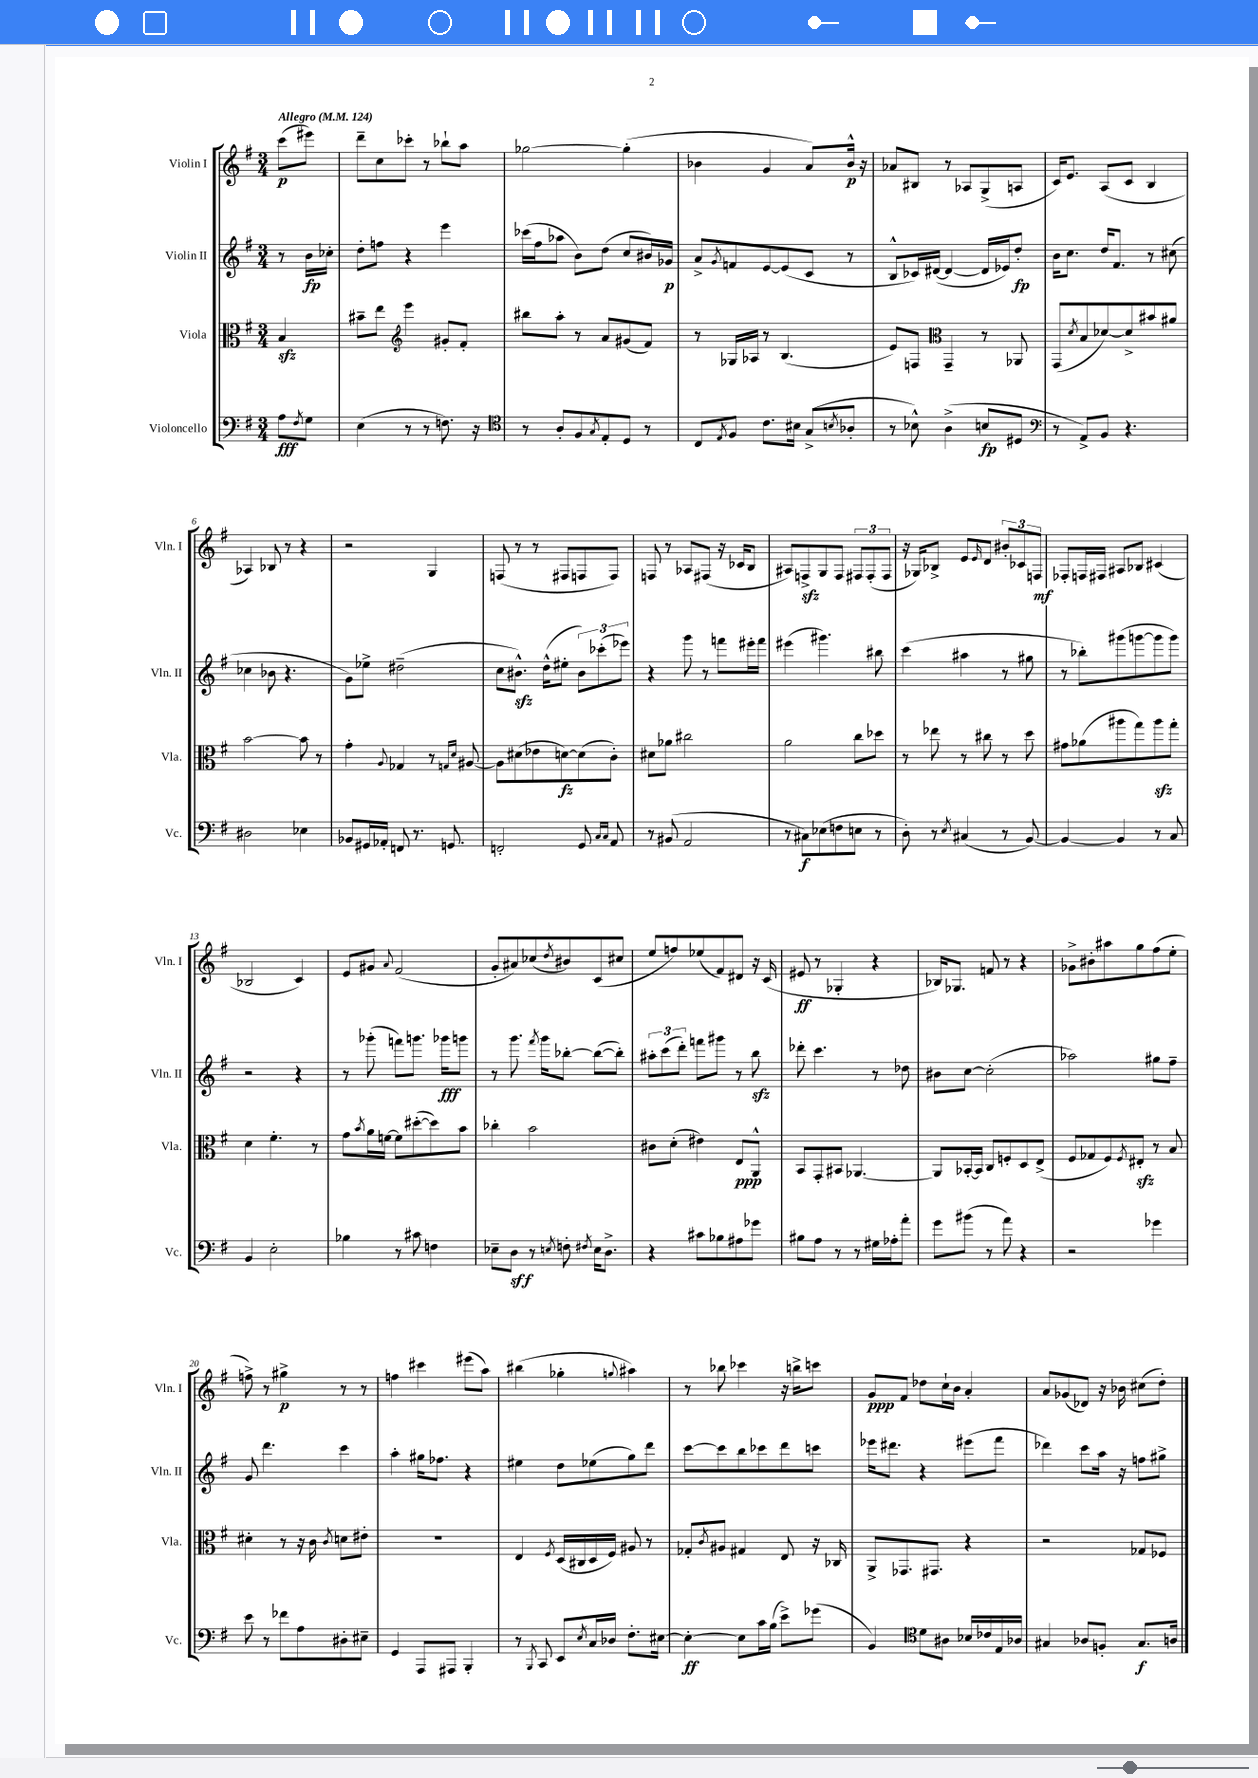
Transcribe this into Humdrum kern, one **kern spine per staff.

**kern	**kern	**kern	**kern
*staff4	*staff3	*staff2	*staff1
*clefF4	*clefC3	*clefG2	*clefG2
*k[f#]	*k[f#]	*k[f#]	*k[f#]
*M3/4	*M3/4	*M3/4	*M3/4
*MM124	*MM124	*MM124	*MM124
8A	4B	8r	(8ccc
8qF#	.	.	.
8G	.	16b	8eee#)
.	.	16cc-'	.
=	=	=	=
(4E	8b#~	8dd'	8ddd~
.	8ee	8ff	8cc
*	*clefG2	*	*
8r	4eee	4r	8ccc-'
8r	.	.	8r
8.F)	8g#'	4eee	8bb-`
.	8f#'	.	8aa
16r	.	.	.
=	=	=	=
*clefC4	*	*	*
8r	8bb#	(16ccc-	[2gg-
.	.	16ff#	.
8A'	8aa'	8aa-	.
8F#	8r	8b)	.
8qG	.	.	.
8E'	8a	(8dd	.
8D	(8g#	8cc	(4gg-']
8r	8f#)	16b#)	.
.	.	16g-	.
=	=	=	=
8C	8r	8a^	4b-
8qE	.	8qg	.
8F#	16G-	8f	.
.	16A-	.	.
8.c	8r	[8e	4g
.	(4.B	(8e]	.
16B#	.	.	.
(8G^	.	8c	8a)
8qB	.	.	.
8A-'	.	8r	16b-^^
.	.	.	16r
=	=	=	=
8r	8e)	8B^^	8a-
8B-^^)	8F	16c-)	8B#
.	.	([16d#	.
*	*clefC3	*	*
(4A^	4GG~	4d#_	8r
.	.	.	8A-
8B	8r	16d#]	(8G^
.	.	16e-)	.
8D#	8AA-	8dd'	8A
=	=	=	=
*clefF4	*	*	*
8r	(8GG	16b	16c)
.	.	8.cc	8.e
.	8qd	.	.
8AA^)	8B	.	.
8BB	[8d-)	16dd	(8A
.	.	8.f#	.
4.r	8d-^]	.	8c
.	8b#	8r	4B
.	8a#	(8cc#	.
=	=	=	=
2D#	[2b	4cc-	4A-)
.	.	8b-	8B-
.	.	4.r	8r
4E-	8b]	.	4r
.	8r	.	.
=	=	=	=
8BB-	4g'	8g)	2r
16GG#	.	8ee-^	.
16AA-'	.	.	.
.	8qqA	.	.
8FF	4G-	(2dd#~	.
8.r	.	.	.
.	8r	.	4G
8.GG	.	.	.
.	16qqG	.	.
.	16qqd	.	.
.	[8A#	.	.
=	=	=	=
2FF'	8A#]	8cc	(8F
.	(8d#	8.b#^^)	8r
.	8e-	.	8r
.	.	(16dd^^	.
.	[8d)	8ee#'	8F#
8GG	(8d]	12b#)	8F
.	.	(12ccc-'	.
16qqC	.	.	.
16qqC	.	.	.
8AA	8c')	.	8F)
.	.	12eee-)	.
=	=	=	=
8r	8d#	4r	8F
(8BB#	8a-	.	8r
2AA	2cc#	8ggg	8A-
.	.	8r	(8F#
.	.	8fff	16r
.	.	.	16c-
.	.	16eee#'	8B
.	.	16fff	.
=	=	=	=
8r	2a	(4eee#	8A#)
8C#)	.	.	8F^
(8E-	.	4.ggg#)	8G
8F	.	.	8F
8E	8cc	.	12F#
.	.	.	(12F#'
8r	8dd-	8bb#	.
.	.	.	12F#
=	=	=	=
8D')	8r	(4ccc	16r
.	.	.	16G-)
8r	8ee-	.	8B-^
8qE	.	.	.
(4C#	8r	4aa#	8e
.	.	.	16qqe
.	8cc#	.	8d
8r	8r	8r	12b#'
.	.	.	12c-
[8BB)	8dd	8gg#	.
.	.	.	12F
=	=	=	=
4BB_	8g#	8r	8F-'
.	(8a-	8bb-')	16F
.	.	.	16F#
4BB]	8aa#	(8ggg#	8A#
.	8gg)	[8ggg	8B-
8r	8aa#	8ggg]	(4c#
8C	8gg'	8ggg)	.
=	=	=	=
4BB	4d	2r	2B-
2E'	4.f#'	.	.
.	.	4r	4c)
.	8r	.	.
=	=	=	=
4B-	8g	8r	8e
.	8qb	.	.
.	16a	(8ggg-'	8g#
.	[16f	.	.
.	.	.	8qqa
8r	8f]	8fff)	(2f#
8c#	([8dd#'	8.ggg	.
4F	8dd#])	.	.
.	.	16ggg-	.
.	8b	8ggg	.
=	=	=	=
8E-~	4cc-'	8r	8g'
8D	.	8.ggg	8a#)
8r	2b	.	(8cc-
.	.	8qfff#	.
.	.	16ggg	.
8qE	.	.	8qdd
8F'	.	[8bb-'	8b#)
8qF#	.	.	.
16E	.	(8bb-_	(8c
8.D^	.	.	.
.	.	8bb-'])	8cc#
=	=	=	=
4r	8c#	12aa#'	8ee
.	.	(12ccc	.
.	(8d'	.	8ff)
.	.	12ddd')	.
8c#	4e#)	8fff	(8ee-
8B-	.	8ggg#	8f#)
8A#	8E	8r	8d#
8g-	8AA^^	8bb	16r
.	.	.	(16c
=	=	=	=
8B#	8BB	8ddd-'	8e#
8A	8GG'	4.ccc	8r
8r	8BB#	.	4G-'
8r	[4.AA-	.	.
16G#	.	8r	4r
16A-'	.	.	.
8a'	.	8dd-	.
=	=	=	=
8g	8AA-]	8b#	16B-)
.	.	.	8.G-
(8b#	[16BB-'	[8cc	.
.	16BB-]	.	.
8r	8C	(2cc']	8f
8a)	8F'	.	8r
4r	8D	.	4r
.	(8E^	.	.
=	=	=	=
2r	8F#	2aa-)	8g-^
.	8G-	.	8b#'
.	8F#)	.	8aa#
.	8qF#	.	.
.	8E#'	.	8gg
4g-	8r	8gg#	(8ff#
.	8B	8ff#~	8ee'
=	=	=	=
8e	4d#'	8g	8ff^)
8r	.	4.ddd	8r
8f-	8r	.	4gg#^
8A	16r	.	.
.	16c	.	.
.	8qc	.	.
8D#'	8d	4ccc	8r
8E#~	8e#'	.	8r
=	=	=	=
4GG	2.r	4aa'	4ff
8AAA	.	16gg#	4ccc#
.	.	8.ff-	.
8AAA#	.	.	.
4BBB'	.	4r	(8eee#
.	.	.	8aa)
=	=	=	=
8r	4E	4ee#	(4bb#
8qBBB	.	.	.
8CC	.	.	.
.	8qF#	.	.
8EE	(16D	8dd	4gg-'
.	16C#	.	.
8qE	.	.	.
16C	16D	(8ee-	.
16D-	16F#)	.	.
.	.	.	8qqgg
8.F#'	8A#	8gg)	4aa#)
.	8r	8ddd	.
[16E#	.	.	.
=	=	=	=
4E#'_	8G-'	[8ccc	8r
.	8qc	.	.
.	8A#	8ccc]	8bb-
8E#]	4G#	8bb	4ccc-
16c	.	8ccc-	.
(16B	.	.	.
8e^)	8E	8ddd	16r
.	.	.	16bb^
(8g-	16r	8ccc	8ccc
.	16C-	.	.
=	=	=	=
4BB)	8AA^	16eee-	8g
.	.	8.ddd#	.
.	8.GG-	.	8f#
*clefC4	*	*	*
8d	.	4r	8dd-
.	8.GG#	.	.
8A#	.	.	16cc`
.	.	.	16b
16B-	4r	(8eee#	4a'
16c-	.	.	.
16E	.	8fff#	.
16A-	.	.	.
=	=	=	=
4G#	2r	4ddd-)	8a
.	.	.	(8g-
8A-	.	8ccc	8d-)
8F'	.	16aa	16r
.	.	16r	16b-
8.G#	8G-	8ff	(8cc#
.	8F-	8gg#^	8dd')
16A	.	.	.
==	==	==	==
*-	*-	*-	*-
